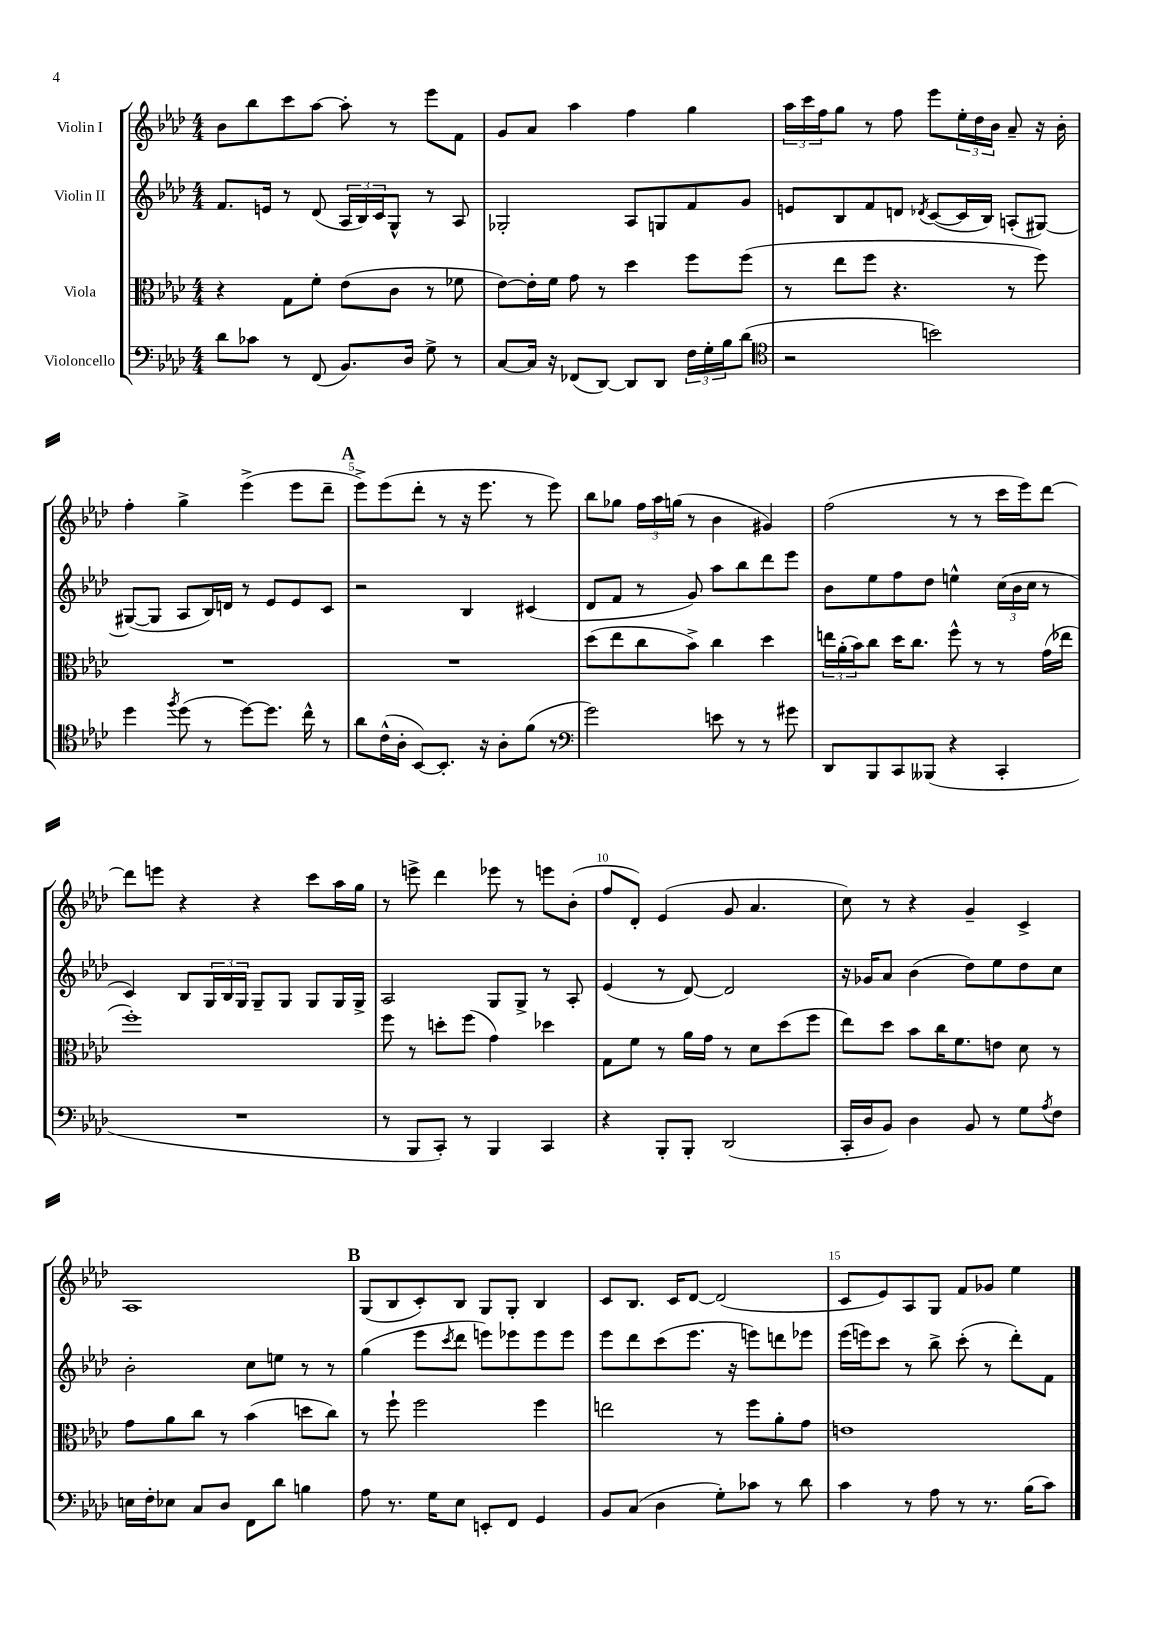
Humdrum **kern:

**kern	**kern	**kern	**kern
*part4	*part3	*part2	*part1
*staff4	*staff3	*staff2	*staff1
*I"Violoncello	*I"Viola	*I"Violin II	*I"Violin I
*clefF4	*clefC3	*clefG2	*clefG2
*k[b-e-a-d-]	*k[b-e-a-d-]	*k[b-e-a-d-]	*k[b-e-a-d-]
*M4/4	*M4/4	*M4/4	*M4/4
=1	=1	=1	=1
8d-\L	4r	8.f/L	8b-\L
8c-X\J	.	.	8bb-\
.	.	16en/Jk	.
8r	8G\L	8r	8ccc\
(8FF/	8f'\J	(8d-/	[8aa-\J
8.BB-/L)	(8e-\L	24A-/LL	8aa-'\]
.	.	24B-/)	.
.	.	24c/J	.
.	8c\J	8G^^/J	8r
16D-/Jk	.	.	.
8G^\	8r	8r	8eee-\L
8r	8f-X\	8A-/	8f\J
=2	=2	=2	=2
[8C/L	[8e-\L)	2G-X'/	8g/L
16C/Jk]	16e-'\L]	.	8a-/J
16r	16f\JJ	.	.
(8FF-X/L	8g\	.	4aa-\
[8DD-/J)	8r	.	.
8DD-/L]	4dd-\	8A-/L	4ff\
8DD-/J	.	8Gn/	.
24F\LL	8ff\L	8f/	4gg\
24G'\	.	.	.
24B-\J	.	.	.
(8d-\J	(8ff\J	8g/J	.
=3	=3	=3	=3
*clefC4	*	*	*
2r	8r	8en/L	24aa-\LL
.	.	.	24ccc\
.	.	.	24ff\J
.	8ee-\L	8B-/	8gg\J
.	8ff\J	8f/	8r
.	4.r	8dn/J	8ff\
.	.	8qd-X/	.
2bn\)	.	([8c/L	8eee-\L
.	.	16c/L]	24ee-'\L
.	.	.	24dd-\
.	.	16B-/JJ)	.
.	.	.	24b-\JJ
.	8r	(8An'/L	8a-~/
.	8ff\)	[8G#X/J)	16r
.	.	.	16b-'\
!!LO:LB:g=z
=4	=4	=4	=4
4dd-\	1r	(8G#X/L_	4ff'\
.	.	8G#/J]	.
8qff/	.	.	.
(8dd-\	.	8A-/L	4gg^\
8r	.	16B-/L)	.
.	.	16dn/JJ	.
[8dd-\L)	.	8r	(4eee-^\
8.dd-\J]	.	8e-/L	.
.	.	8e-/	8eee-\L
16cc^^\	.	.	.
8r	.	8c/J	8ddd-~\J
!!LO:REH:place=s1:t=A
=5	=5	=5	=5
8a-\L	1r	2r	8eee-^\L)
(16c^^\L	.	.	(8eee-\
16A-'\JJ	.	.	.
[8BB-/L)	.	.	8ddd-'\J
8.BB-'/J]	.	.	8r
.	.	4B-/	16r
16r	.	.	8.eee-\
8A-'\L	.	.	.
(8f\J	.	(4c#X/	8r
8r	.	.	8eee-\)
=6	=6	=6	=6
*clefF4	*	*	*
2g\)	(8dd-\L	8d-/L	8bb-\L
.	8ee-\	8f/J	8gg-X\J
.	8cc\	8r	24ff\LL
.	.	.	24aa-\
.	.	.	(24ggn\JJ
.	8b-^\J)	8g/)	8r
8en\	4cc\	8aa-\L	4b-\
8r	.	8bb-\	.
8r	4dd-\	8ddd-\	4g#X/)
8g#X\	.	8eee-\J	.
=7	=7	=7	=7
8DD-/L	24een\LL	8b-\L	(2ff\
.	(24a-'\	.	.
.	24b-\J)	.	.
8BBB-/	8cc\J	8ee-\	.
8CC/	16dd-\KL	8ff\	.
.	8.cc\J	.	.
(8BBB--X/J	.	8dd-\J	.
4r	8ff^^\	4een^^\	8r
.	8r	.	8r
4CC'/	8r	(24cc\LL	16ccc\LL
.	.	24b-\	.
.	.	.	16eee-\J)
.	.	24cc\JJ	.
.	(16g\LL	8r	[8ddd-\J
.	16ee-X\JJ	.	.
!!LO:LB:g=z
=8	=8	=8	=8
1r	1ff')	4c/)	8ddd-\L]
.	.	.	8eeen\J
.	.	8B-/L	4r
.	.	24G/L	.
.	.	24B-/	.
.	.	24G/JJ	.
.	.	8G~/L	4r
.	.	8G/J	.
.	.	8G/L	8ccc\L
.	.	16G/L	16aa-\L
.	.	16G^/JJ	16gg\JJ
=9	=9	=9	=9
8r	8ff\	2A-/	8r
8BBB-/L	8r	.	8eeen^\
8CC'/J)	8ddn'\L	.	4ddd-\
8r	(8ff\J	.	.
4BBB-/	4g\)	8G/L	8eee-X\
.	.	8G^/J	8r
4CC/	4dd-X\	8r	8eeen\L
.	.	8A-'/	(8b-'\J
=10	=10	=10	=10
4r	8G\L	(4e-/	8ff/L
.	8f\J	.	8d-'/J)
8BBB-'/L	8r	8r	(4e-/
8BBB-'/J	16a-\LL	[8d-/)	.
.	16g\JJ	.	.
(2DD-/	8r	2d-/]	8g/
.	8d-\L	.	4.a-/
.	(8dd-\	.	.
.	8ff\J	.	.
=11	=11	=11	=11
16CC'/LL	8ee-\L)	16r	8cc\)
16D-/J	.	16g-X/KL	.
8BB-/J)	8dd-\J	8a-/J	8r
4D-\	8b-\L	(4b-\	4r
.	16cc\K	.	.
.	8.f\	.	.
8BB-/	.	8dd-\L)	4g~/
8r	8en\J	8ee-\	.
8G\L	8d-\	8dd-\	4c^/
8qA-/	.	.	.
8F\J	8r	8cc\J	.
!!LO:LB:g=z
=12	=12	=12	=12
16En\LL	8g\L	2b-'\	1A-
16F'\J	.	.	.
8E-X\J	8a-\	.	.
8C/L	8cc\J	.	.
8D-/J	8r	.	.
8FF\L	(4b-\	8cc\L	.
8d-\J	.	8een\J	.
4Bn\	8ddn\L	8r	.
.	8cc\J)	8r	.
!!LO:REH:place=s1:t=B
=13	=13	=13	=13
8A-\	8r	(4gg\	(8G/L
8.r	8ff`\	.	8B-/
.	2ff\	8eee-\L	8c'/)
16G\KL	.	.	.
.	.	8qccc/	.
8E-\J	.	8ddd-\J	8B-/J
8EEn'/L	.	8eeen\L)	8G/L
8FF/J	.	8eee-X\	8G'/J
4GG/	4ff\	8eee-\	4B-/
.	.	8eee-\J	.
=14	=14	=14	=14
8BB-/L	2een\	8eee-\L	8c/L
(8C/J	.	8ddd-\	8.B-/J
4D-\	.	(8ccc\	.
.	.	.	16c/KL
.	.	8.eee-\J	[8d-/J
8G'\L)	8r	.	(2d-/]
.	.	16r	.
8c-X\J	8ff\L	8eeen\L)	.
8r	8a-'\	8dddn\	.
8d-\	8g\J	8eee-X\J	.
=15	=15	=15	=15
4c\	1en	(16eee-\LL	8c/L
.	.	16eeen\J)	.
.	.	8ccc\J	8e-/)
8r	.	8r	8A-/
8A-\	.	8bb-^\	8G/J
8r	.	(8ccc'\	8f/L
8.r	.	8r	8g-X/J
.	.	8ddd-'\L)	4ee-\
(16B-\KL	.	.	.
8c\J)	.	8f\J	.
==	==	==	==
*-	*-	*-	*-
